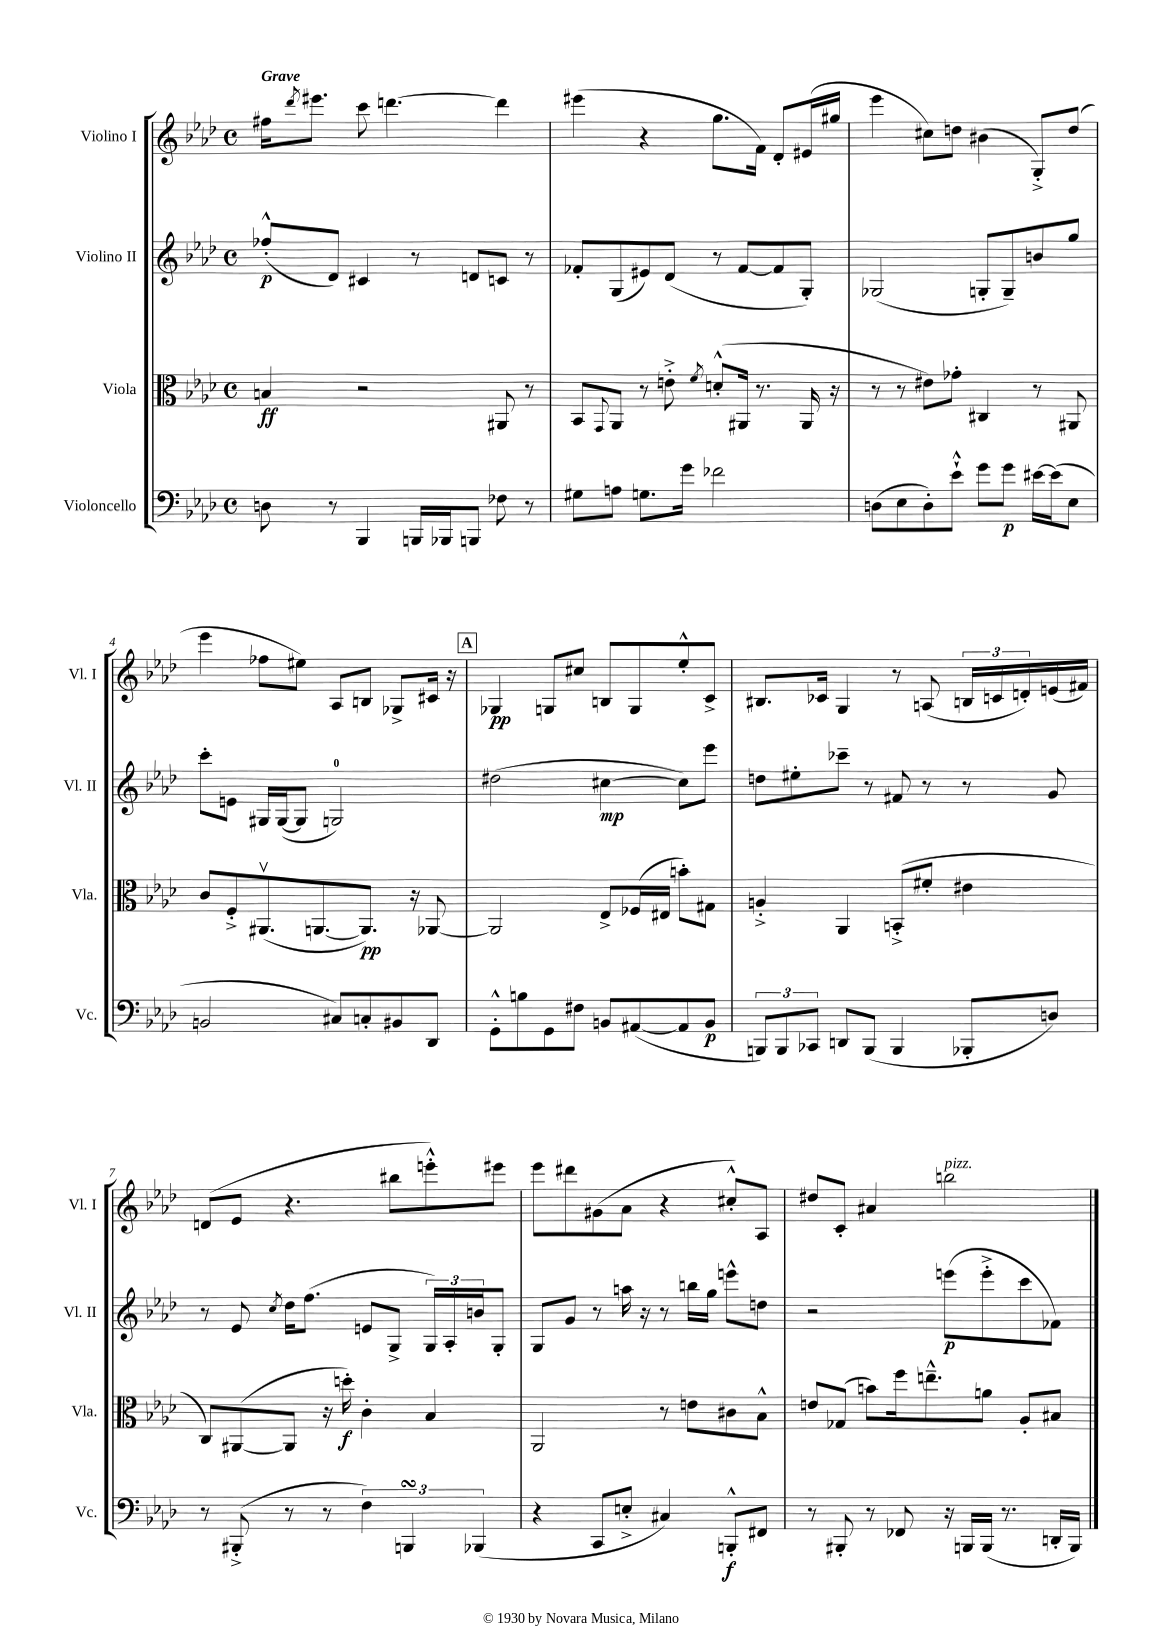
<<
\new StaffGroup <<
\new Staff = "s0" \with { instrumentName = "Violino I" shortInstrumentName = "Vl. I" } {
    \clef treble \key aes \major \defaultTimeSignature \time 4/4 \tempo "Grave"
    fis''16 \acciaccatura { des'''8 } eis'''8. c'''8 d'''4.~ d'''4 |
    eis'''4( r4 g''8. f'16) des'8-. eis'16( gis''16 |
    ees'''4 cis''8) d''8 bis'4( g8-.->) d''8( |
    ees'''4 fes''8 eis''8) aes8 b8 ges8-> cis'16 r16 |
    \mark \markup { \box "A" } ges4\pp g8 cis''8 b8 g8 ees''8-.-^ c'8-> |
    bis8. ces'16 g4 r8 a8( \tuplet 3/2 { b16 c'16 d'16-.) } e'16( fis'16) |
    d'8( ees'8 r4. bis''8 e'''8-.-^) eis'''8 |
    ees'''8 dis'''8 gis'8( aes'8 r4 cis''8-.-^) aes8 |
    dis''8 c'8-. ais'4 b''2^\markup { \italic "pizz." } \bar "|." |
}
\new Staff = "s1" \with { instrumentName = "Violino II" shortInstrumentName = "Vl. II" } {
    \clef treble \key aes \major \defaultTimeSignature \time 4/4
    fes''8-.-^\p( des'8) cis'4 r8 d'8 c'8 r8 |
    fes'8-. g8( eis'8) des'8( r8 fes'8~ fes'8 g8-.) |
    ges2( g8-. g8--) b'8 g''8 |
    c'''8-. e'8 gis16 gis16~( gis8 g2-0) |
    \mark \markup { \box "A" } dis''2( cis''4~\mp cis''8) ees'''8 |
    d''8 eis''8-. ces'''8-- r8 fis'8 r8 r8 g'8 |
    r8 ees'8 \acciaccatura { c''8 } des''16 f''8.( e'8 g8-> \tuplet 3/2 { g16) aes16-. b'16 } g8-. |
    g8 g'8 r8 a''16 r16 r8 b''16 g''16 e'''8-^ d''8 |
    r2 e'''8\p( e'''8-.-> c'''8 fes'8) \bar "|." |
}
\new Staff = "s2" \with { instrumentName = "Viola" shortInstrumentName = "Vla." } {
    \clef alto \key aes \major \defaultTimeSignature \time 4/4
    b4\ff r2 ais,8 r8 |
    bes,8 \appoggiatura { g,8 } aes,8 r8 e'8-.-> \acciaccatura { f'8 } d'8-.-^( ais,16 r8. ais,16 r16 |
    r8 r8 eis'8) ges'8-. cis4 r8 ais,8 |
    c'8 f8-.-> ais,8.\upbow( a,8.~ a,8.\pp) r16 aes,8~ |
    \mark \markup { \box "A" } aes,2 ees8-> fes16( eis16 b'8-.) gis8 |
    a4-.-> aes,4 b,8-.->( fis'8-. eis'4 |
    c8) ais,8~( ais,8 r16 d''16-.\f) c'4-. bes4 |
    aes,2 r8 e'8 cis'8 bes8-^ |
    e'8 ges8( b'8) f''16 e''8.---^ a'8 aes8-. bis8 \bar "|." |
}
\new Staff = "s3" \with { instrumentName = "Violoncello" shortInstrumentName = "Vc." } {
    \clef bass \key aes \major \defaultTimeSignature \time 4/4
    d8 r8 bes,,4 b,,16 bes,,16 b,,8 fes8 r8 |
    gis8 a8 g8. g'16 fes'2 |
    d8( ees8 d8-.) ees'8-!-^ g'8 g'8\p eis'16~ eis'16( ees8 |
    b,2 cis8) c8-. bis,8 des,8 |
    \mark \markup { \box "A" } g,8-.-^ b8 g,8 fis8 b,8 ais,8~( ais,8 b,8\p |
    \tuplet 3/2 { b,,8) b,,8 ces,8 } d,8 b,,8( b,,4 bes,,8-. d8) |
    r8 bis,,8-.->( r8 r8 \tuplet 3/2 { f4) b,,4\turn bes,,4( } |
    r4 c,8 e8-.-> cis4) b,,8-.-^\f fis,8 |
    r8 bis,,8-. r8 fes,8 r16 b,,16 b,,16( r8. d,16-. b,,16) \bar "|." |
}
>>
>>
